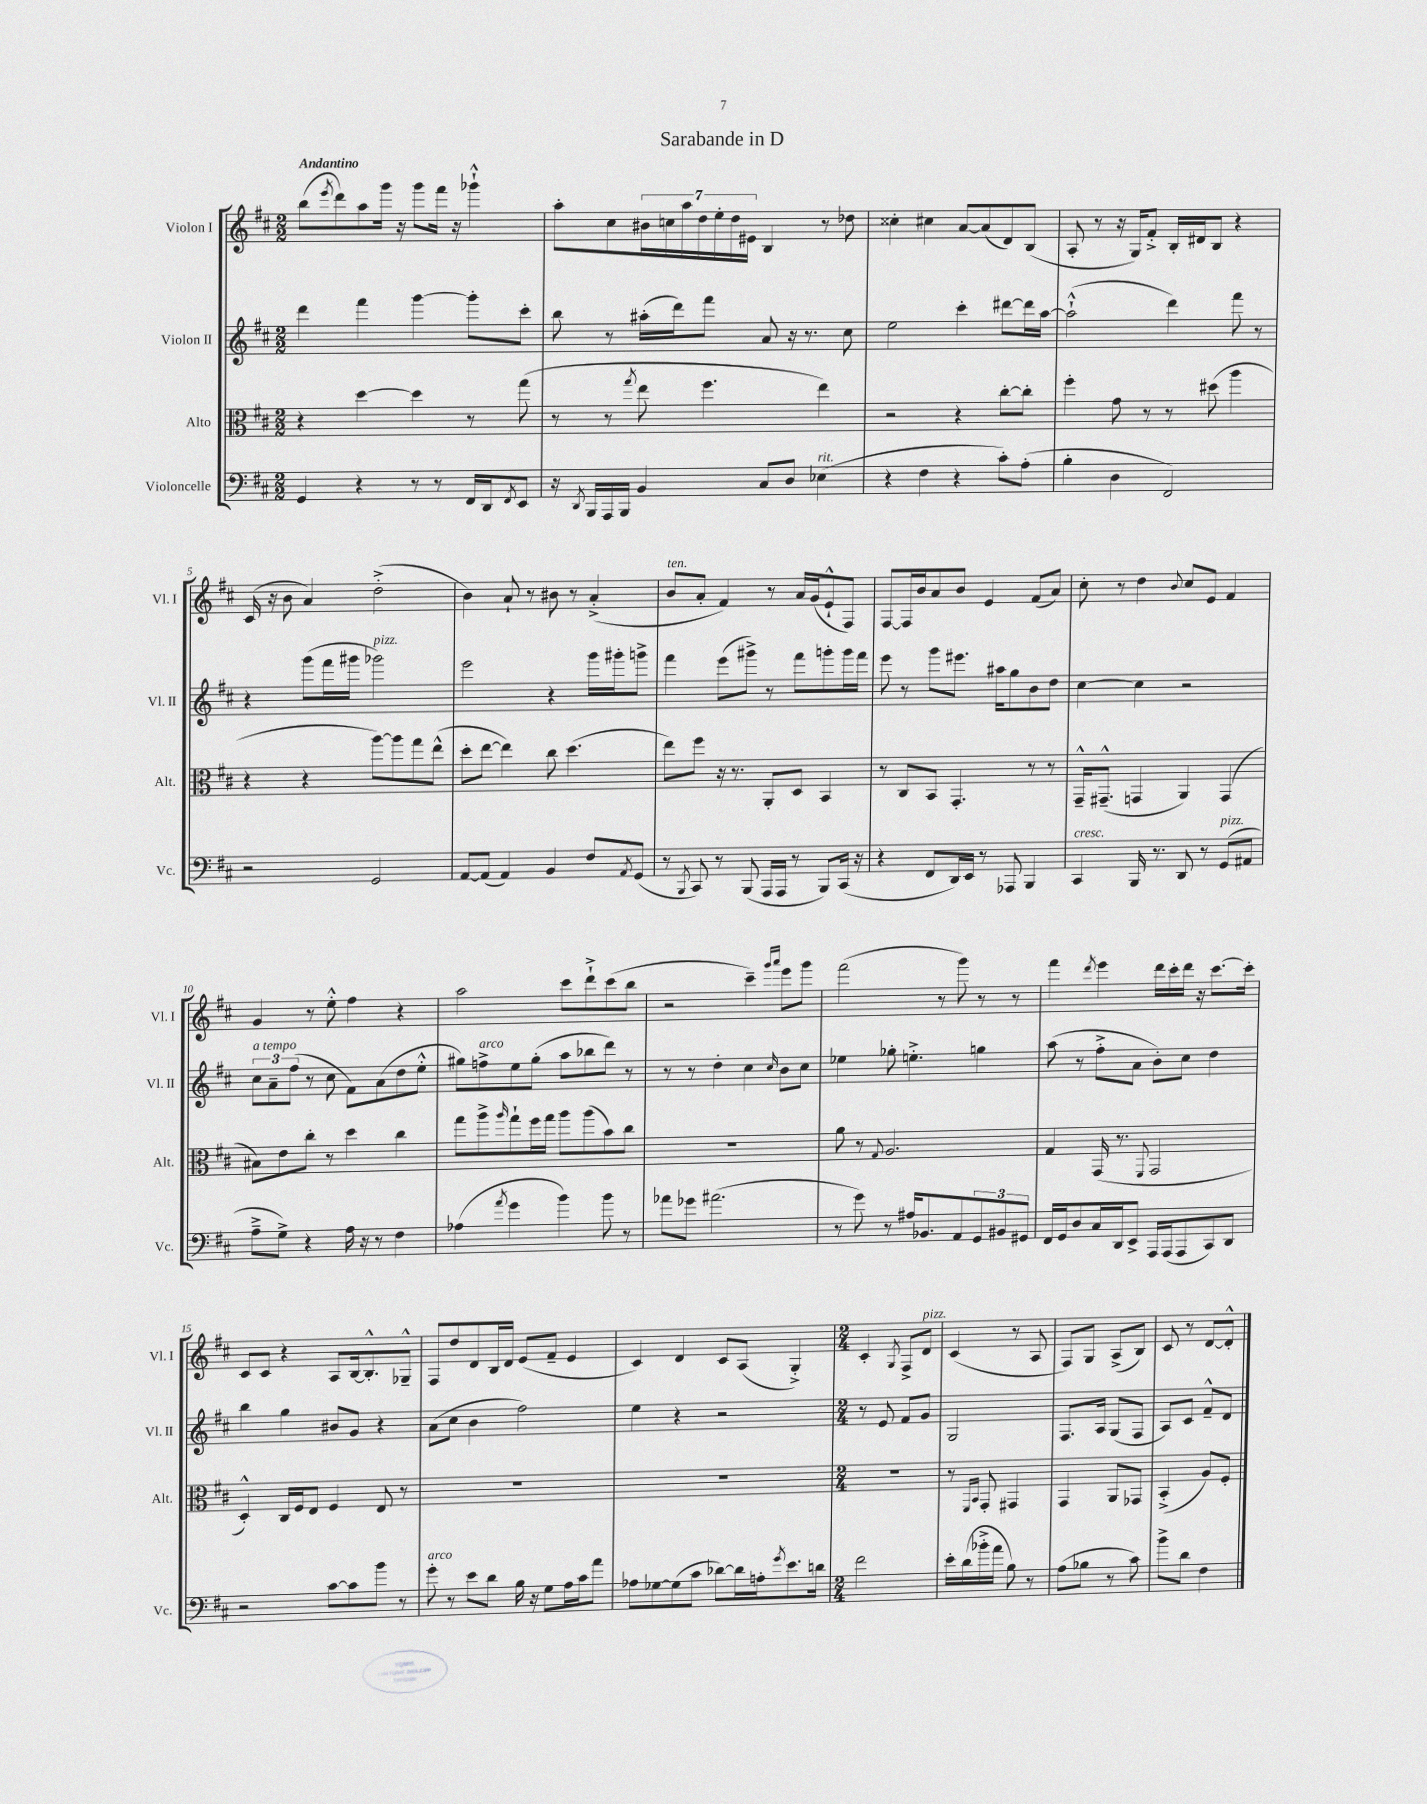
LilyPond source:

\header { title = "Sarabande in D" }
<<
\new StaffGroup <<
\new Staff = "s0" \with { instrumentName = "Violon I" shortInstrumentName = "Vl. I" } {
    \clef treble \key d \major \numericTimeSignature \time 2/2 \tempo "Andantino"
    b''8( \acciaccatura { e'''8 } d'''8) a''8 g'''16 r16 g'''8 fis'''16 r16 ges'''4-!-^ |
    a''8-. cis''8 \tuplet 7/4 { bis'16 c''16 a''16 d''16 e''16-. d''16 eis'16 } b4 r8 des''8 |
    cisis''4-. cis''4 a'8~ a'8( d'8) b8( |
    a8-. r8 r16 g16) fis'8-.-> b16-. dis'16 b8 r4 |
    cis'16( r16 b'8 a'4) d''2-.->( |
    b'4) a'8-! r8 bis'8 r8 a'4-.->( |
    b'8^\markup { \italic "ten." } a'8-. fis'4) r8 a'16 g'16( e'8-!-^ fis8) |
    fis8~ fis16 b'16 a'8 b'8 e'4 fis'8( a'8) |
    cis''8-. r8 d''4 \appoggiatura { b'8 } cis''8 e'8 fis'4 |
    g'4 r8 e''8-.-^ fis''4 r4 |
    a''2 cis'''8 d'''8-!-> cis'''8( b''8 |
    r2 cis'''4--) \grace { g'''16 a'''16 } e'''8 g'''8 |
    fis'''2( r8 g'''8) r8 r8 |
    fis'''4 \acciaccatura { d'''8 } e'''4 d'''16 cis'''16-. d'''16 r16 cis'''8.~ cis'''16-. |
    cis'8 cis'8 r4 a8 b16~ b8.-.-^ ges8---^ |
    fis8 d''8 d'8 b16 d'16 e'8( fis'8-- e'4 |
    cis'4) d'4 cis'8 a8( g4-.->) |
    \numericTimeSignature \time 2/4 cis'4-. \acciaccatura { g8 } fis8-> d'8^\markup { \italic "pizz." } |
    cis'4( r8 a8 |
    fis8) g8 a8->( b8) |
    cis'8 r8 d'8~ d'8-.-^ \bar "|." |
}
\new Staff = "s1" \with { instrumentName = "Violon II" shortInstrumentName = "Vl. II" } {
    \clef treble \key d \major \numericTimeSignature \time 2/2
    d'''4 fis'''4 g'''4~ g'''8-. cis'''8-. |
    b''8 r8 ais''16-.( d'''16) fis'''8 a'8 r16 r8. cis''8 |
    e''2 cis'''4-. dis'''8~ dis'''16 a''16~ |
    a''2-!-^( d'''4) fis'''8 r8 |
    r4 g'''8( fis'''16 gis'''16 ges'''2^\markup { \italic "pizz." }) |
    e'''2 r4 g'''16 gis'''16-. g'''8-> |
    fis'''4 e'''8( gis'''8->) r8 fis'''8 g'''8-. g'''16 fis'''16 |
    e'''8 r8 g'''8 eis'''8. ais''16 g''8 b'8 d''8 |
    cis''4~ cis''4 r2 |
    \tuplet 3/2 { cis''8^\markup { \italic "a tempo" } a'8-- fis''8( } r8 cis''8 fis'8) a'8( d''8 e''8-.-^ |
    gis''8) f''8->^\markup { \italic "arco" } e''8 gis''8-.( a''8 bes''8 d'''8) r8 |
    r8 r8 d''4-. cis''4 \grace { cis''16 } b'8 cis''8 |
    ees''4 ges''8-. e''4.-.-> g''4 |
    a''8( r8 fis''8-.-> a'8 b'8-.) cis''8 d''4 |
    b''4 g''4 bis'8 g'8 r4 |
    a'8( cis''8 b'4 fis''2) |
    e''4 r4 r2 |
    \numericTimeSignature \time 2/4 r8 e'8 fis'8 g'8 |
    g2 |
    fis8. a16 g8( fis8 |
    a8) cis'8 fis'8---^ d'8 \bar "|." |
}
\new Staff = "s2" \with { instrumentName = "Alto" shortInstrumentName = "Alt." } {
    \clef alto \key d \major \numericTimeSignature \time 2/2
    r4 d''4~ d''4 r8 g''8( |
    r8 r8 \acciaccatura { g''8 } e''8 fis''4. e''4) |
    r2 r4 cis''8~-. cis''8-. |
    fis''4-. g'8 r8 r8 dis''8( a''4 |
    r4 r4 a''8~) a''8 g''8 e''8-^( |
    d''8-. e''8~ e''4) cis''8 d''4.( |
    e''8) fis''8 r16 r8. a,8-. d8 b,4 |
    r8 cis8 b,8 g,4.-. r8 r8 |
    g,16---^ gis,8.---^( g,4 a,4) g,4( |
    bis8) e'8 cis''8-. r8 d''4 cis''4 |
    g''8 a''8-> \grace { a''16 } g''8-! fis''16 g''16 a''8 a''8( b'8) cis''8 |
    R1 |
    a'8 r8 \appoggiatura { g8 } a2. |
    g4 g,16( r8. \appoggiatura { fis,8 } g,2 |
    d4-.-^) cis16 fis16 e8 fis4 e8 r8 |
    R1 |
    R1 |
    \numericTimeSignature \time 2/4 R2 |
    r8 \grace { fis,16 b,16 } g,8-. gis,4 |
    g,4 a,8 ges,8 |
    b,4-.->( a8) fis8-. \bar "|." |
}
\new Staff = "s3" \with { instrumentName = "Violoncelle" shortInstrumentName = "Vc." } {
    \clef bass \key d \major \numericTimeSignature \time 2/2
    g,4 r4 r8 r8 fis,16 d,16 \acciaccatura { fis,8 } e,8 |
    r16 \acciaccatura { d,8 } b,,16 a,,16 b,,16 b,4 cis8 d8 ees4^\markup { \italic "rit." }( |
    r4 fis4 r4 cis'8-.) a8-.( |
    b4-. d4 fis,2) |
    r2 g,2 |
    a,8~ a,8( a,4) b,4 fis8 \acciaccatura { a,8 } g,8( |
    r8 \acciaccatura { b,,8 } cis,8) r8 b,,8( a,,16 a,,16 r8 b,,8) cis,16( r16 |
    r4 fis,8 d,16) e,16 r8 aes,,8 b,,4 |
    cis,4^\markup { \italic "cresc." } b,,16 r8. d,8 r8 g,8^\markup { \italic "pizz." }( ais,8 |
    a8---> g8->) r4 a16 r16 r8 fis4 |
    aes4( \acciaccatura { a'8 } g'4 b'4) b'8 r8 |
    aes'8 ges'8 ais'2.( |
    r8 g'8) r8 ais16 bes,8. a,8 \tuplet 3/2 { g,8 bis,8 gis,8 } |
    fis,16 g,16 d8 cis16 d,16 e,8-> a,,16 a,,16( a,,8 cis,8) d,8 |
    r2 cis'8~ cis'8 b'8 r8 |
    g'8-.^\markup { \italic "arco" } r8 e'8 d'8 b16 r16 g8 a16 cis'16 a'8 |
    aes8 ges8~ ges8( cis'8 des'8~) des'16 a16-. \acciaccatura { g'8 } e'8. d'16 |
    \numericTimeSignature \time 2/4 fis'2 |
    e'16-. d'16( bes'16-.-> a'16 b8) r8 |
    a8( bes8 r8 cis'8) |
    b'8-> d'8 fis4 \bar "|." |
}
>>
>>
